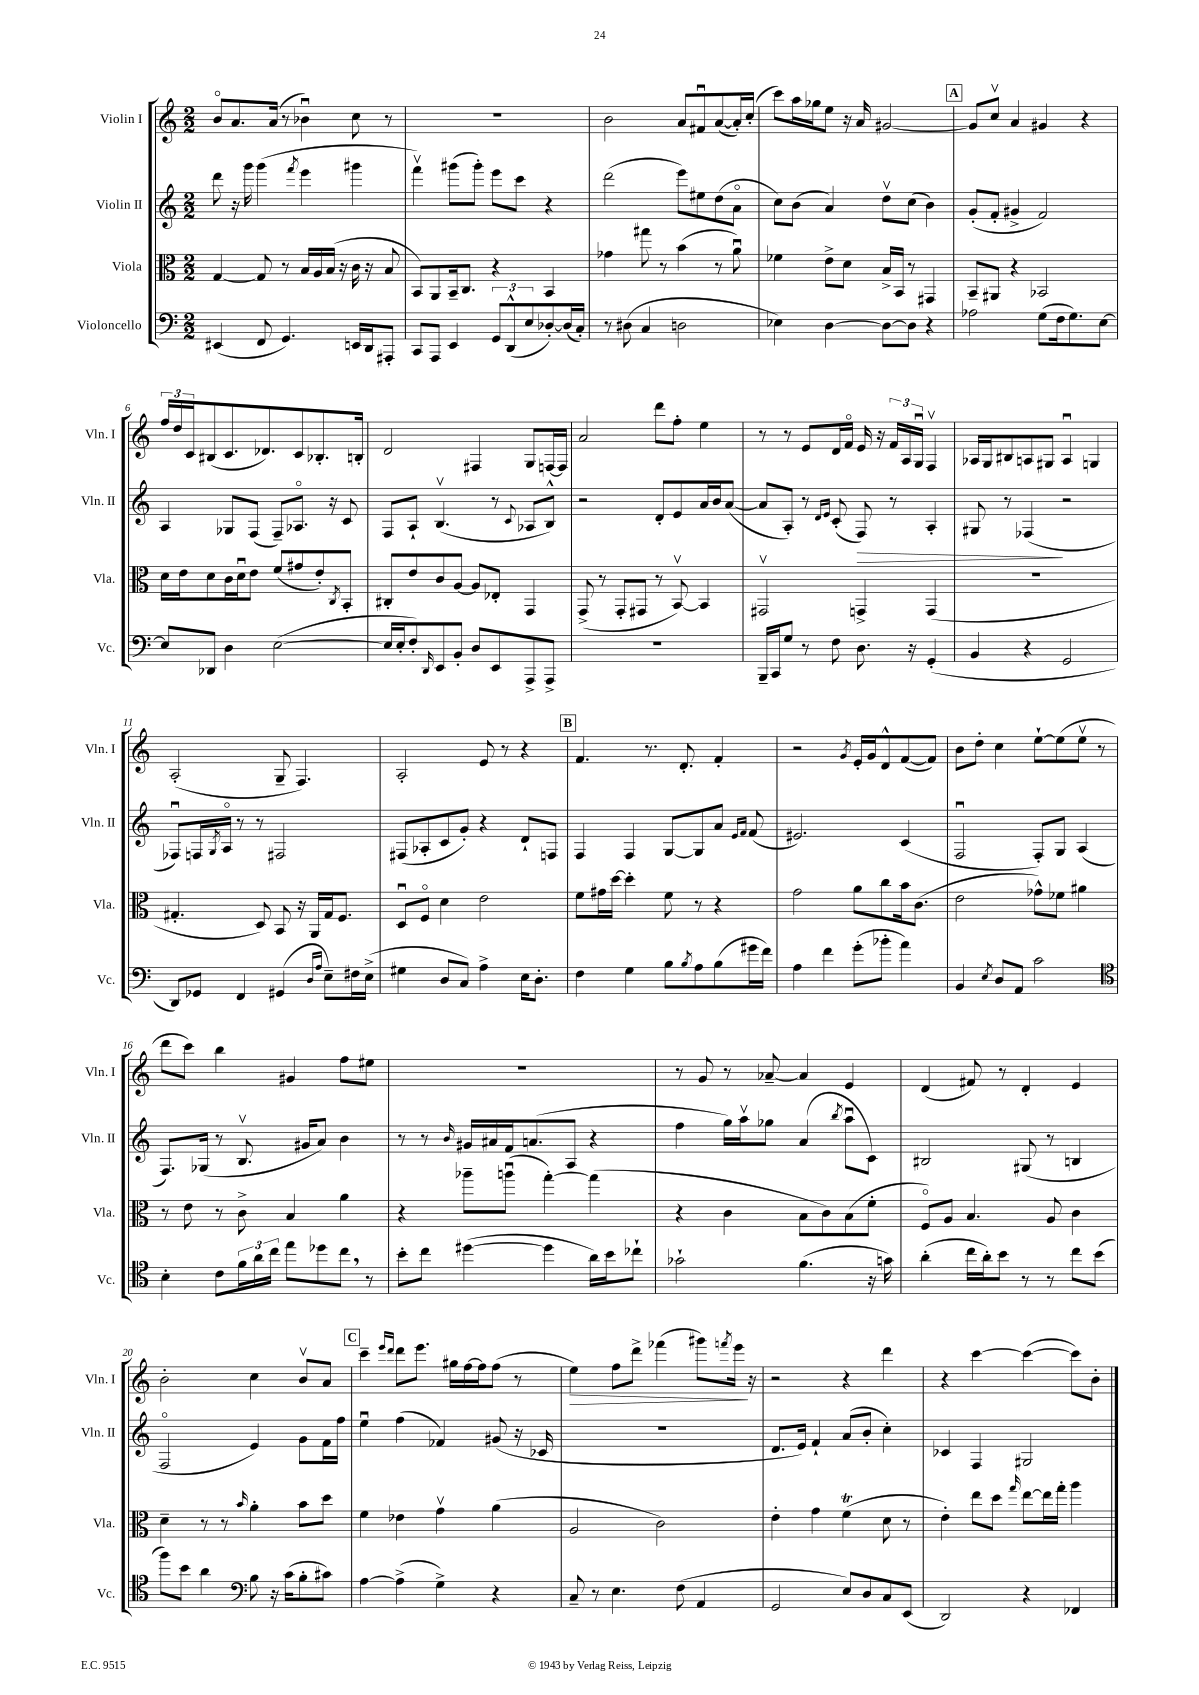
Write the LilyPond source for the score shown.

<<
\new StaffGroup <<
\new Staff = "s0" \with { instrumentName = "Violin I" shortInstrumentName = "Vln. I" } {
    \clef treble \key c \major \numericTimeSignature \time 2/2
    b'8\flageolet a'8. a'16( r8 bes'4\downbow) c''8 r8 |
    R1 |
    b'2 a'8 fis'8\downbow a'8~( a'16-.) c''16-.( |
    c'''8) a''16 ges''16 e''8 r16 a'16 gis'2~ |
    \mark \markup { \box "A" } gis'8 c''8\upbow a'4 gis'4 r4 |
    \tuplet 3/2 { f''16 d''16 c'16 } bis8( c'8. des'8.) c'8 bes8.-. b16-. |
    d'2 fis4 g8 f16~ f16 |
    a'2 d'''8 f''8-. e''4 |
    r8 r8 e'8 d'16 f'16\flageolet e'16 r16 \tuplet 3/2 { f'16 a16 g16\downbow } f4\upbow |
    aes16 g16 bis8 a8 gis8 a4\downbow g4 |
    a2-.( g8-- f4.) |
    a2-. e'8 r8 r4 |
    \mark \markup { \box "B" } f'4. r8. d'8.-. f'4-. |
    r2 \acciaccatura { g'8 } e'16-. g'16 d'8-^ f'8~( f'8) |
    b'8 d''8-. c''4 e''8~-! e''8( e''8\upbow r8 |
    d'''8 c'''8) b''4 gis'4 f''8 eis''8 |
    R1 |
    r8 g'8 r8 aes'8~-- aes'4 e'4 |
    d'4( fis'8) r8 d'4-. e'4 |
    b'2-. c''4 b'8\upbow a'8 |
    \mark \markup { \box "C" } c'''4-- \grace { e'''16 d'''16 } d'''8 e'''8. gis''16 f''16~ f''16 f''8( r8 |
    e''4\>) f''8 d'''8-> fes'''4( gis'''8) \acciaccatura { f'''8 } e'''16\! r16 |
    r2 r4 d'''4 |
    r4 c'''4~ c'''4~( c'''8) b'8-. \bar "|." |
}
\new Staff = "s1" \with { instrumentName = "Violin II" shortInstrumentName = "Vln. II" } {
    \clef treble \key c \major \numericTimeSignature \time 2/2
    d'''8 r16 g'''16 g'''4( \acciaccatura { f'''8 } e'''4 gis'''4 |
    f'''4\upbow) gis'''8( gis'''8-.) e'''8 c'''8 r4 |
    d'''2( e'''8) eis''8 d''8( a'8\flageolet |
    c''8) b'8( a'4) d''8\upbow c''8( b'4) |
    \mark \markup { \box "A" } g'8-.( f'8-. gis'4-> f'2) |
    a4 ges8 f8( f8--) aes8.\flageolet r16 c'8 |
    f8 a8-! b4.\upbow( r8 \appoggiatura { c'8 } aes8 b8-^) |
    r2 d'8-. e'8 a'16 b'16 a'8~( |
    a'8 a8-.) r8 \grace { d'16 e'16 } c'8-.( f8\>) r8 a4-. |
    gis8 r8 fes4\!( r2 |
    fes8\downbow) f16 \acciaccatura { g8 } a16\flageolet r8 r8 fis2 |
    fis8( aes8-. c'8 g'8-.) r4 d'8-! f8 |
    \mark \markup { \box "B" } f4 f4 g8~ g8 a'8 \grace { e'16 f'16 } f'8( |
    eis'2.) c'4( |
    f2\downbow f8-.) g8 a4( |
    f8.) ges16( r8 b8.\upbow gis'16 a'8) b'4 |
    r8 r8 \grace { b'16 } gis'16 ais'16 f'16 a'8.( a8 r4 |
    f''4 g''16) a''16\upbow ges''8 a'4( \acciaccatura { b''8 } a''8\downbow c'8) |
    bis2 gis8( r8 b4 |
    f2\flageolet e'4) g'8 f'16 f''16 |
    \mark \markup { \box "C" } e''4\downbow f''4( fes'4) gis'8( r16 ces'16 |
    R1 |
    d'8. e'16) f'4-! a'8( b'8-. c''4-.) |
    ces'4 f4 gis2 \bar "|." |
}
\new Staff = "s2" \with { instrumentName = "Viola" shortInstrumentName = "Vla." } {
    \clef alto \key c \major \numericTimeSignature \time 2/2
    g4~ g8 r8 b16 a16 b16( r16 c'16 r16 b8 |
    b,8) a,8 b,16-- c8. r4 b,4 |
    ges'4 gis''8 r8 b'4( r8 a'8\downbow) |
    fes'4 e'8-> d'8 b16-> b,16 r8 gis,4 |
    \mark \markup { \box "A" } b,8-- ais,8 r4 bes,2 |
    d'16 e'16 d'8 c'16 d'16\downbow e'8 f'8( gis'8 e'8-.) \acciaccatura { c8 } b,8-. |
    cis8-. e'8 c'8 a8~ a8 ees8-. g,4 |
    g,8->( r8 g,8-. gis,8 r8 b,8~\upbow) b,4 |
    gis,2\upbow g,4-> g,4( |
    R1 |
    gis4.-. d8) b,8 r16 a,16 gis16 f8. |
    d8\downbow f8\flageolet d'4 e'2 |
    \mark \markup { \box "B" } f'8 gis'16 d''16~ d''4-. f'8 r8 r4 |
    g'2 a'8 c''8 b'16 c'8.( |
    e'2 ges'8-^) fes'8 ais'4 |
    r8 e'8 r8 c'8-> b4 a'4 |
    r4 aes''8-- a''8\downbow( g''4~-.) g''4( |
    r4 c'4 b8 c'8) b8( f'8-. |
    f8\flageolet) a8 b4. a8 c'4 |
    d'4-- r8 r8 \grace { b'16 } a'4-. b'8 d''8 |
    \mark \markup { \box "C" } f'4 ees'4 g'4\upbow a'4( |
    a2 c'2) |
    e'4-. g'4 f'4\trill( d'8 r8 |
    e'4-.) e''8 d''8 \grace { g''16 } e''8~ e''16 g''16-. a''4 \bar "|." |
}
\new Staff = "s3" \with { instrumentName = "Violoncello" shortInstrumentName = "Vc." } {
    \clef bass \key c \major \numericTimeSignature \time 2/2
    eis,4( f,8 g,4.) e,16 d,16 ais,,8-. |
    c,8 a,,8 e,4 \tuplet 3/2 { g,8 d,8-^( e8 } des8~-.) des16( c16-.) |
    r8 dis8( c4 d2 |
    ees4) d4~ d8~ d8 r4 |
    \mark \markup { \box "A" } aes2 g8( f16 g8.) e8~ |
    e8 des,8 d4 e2~( |
    e16 e16-. f8-.) \grace { d,16 } e,8 b,8-. d8 e,8 a,,8-> a,,8-> |
    R1 |
    b,,16-- c,16 g8 r8 f8 d8. r16 g,4-.( |
    b,4 r4 g,2 |
    d,8) ges,8 f,4 gis,4( \grace { d16 a16 } e8--) fis16 e16->( |
    gis4 d8 c8) a4-> e16 d8.-. |
    \mark \markup { \box "B" } f4 g4 b8 \acciaccatura { b8 } a8 b8( gis'16 f'16) |
    a4 f'4 g'8-.( bes'8-. a'4) |
    b,4 \acciaccatura { e8 } d8 a,8 c'2 |
    \clef tenor b4-. c'8 \tuplet 3/2 { f'16 a'16 c''16 } e''8 des''8 c''8 \breathe r8 |
    b'8-. c''8 dis''4~( dis''4 a'16) b'16 ces''8-! |
    ges'2-! f'4.( r16 g'16) |
    a'4-.( c''16 a'16-.) b'8 r8 r8 c''8 b'8( |
    f''8) b'8 a'4 \clef bass b8 r16 c'16( b8-. cis'8) |
    \mark \markup { \box "C" } a4~ a4->( g4->) r4 |
    c8-- r8 e4. f8( a,4 |
    g,2 e8) d8 c8 e,8( |
    d,2) r4 fes,4 \bar "|." |
}
>>
>>
